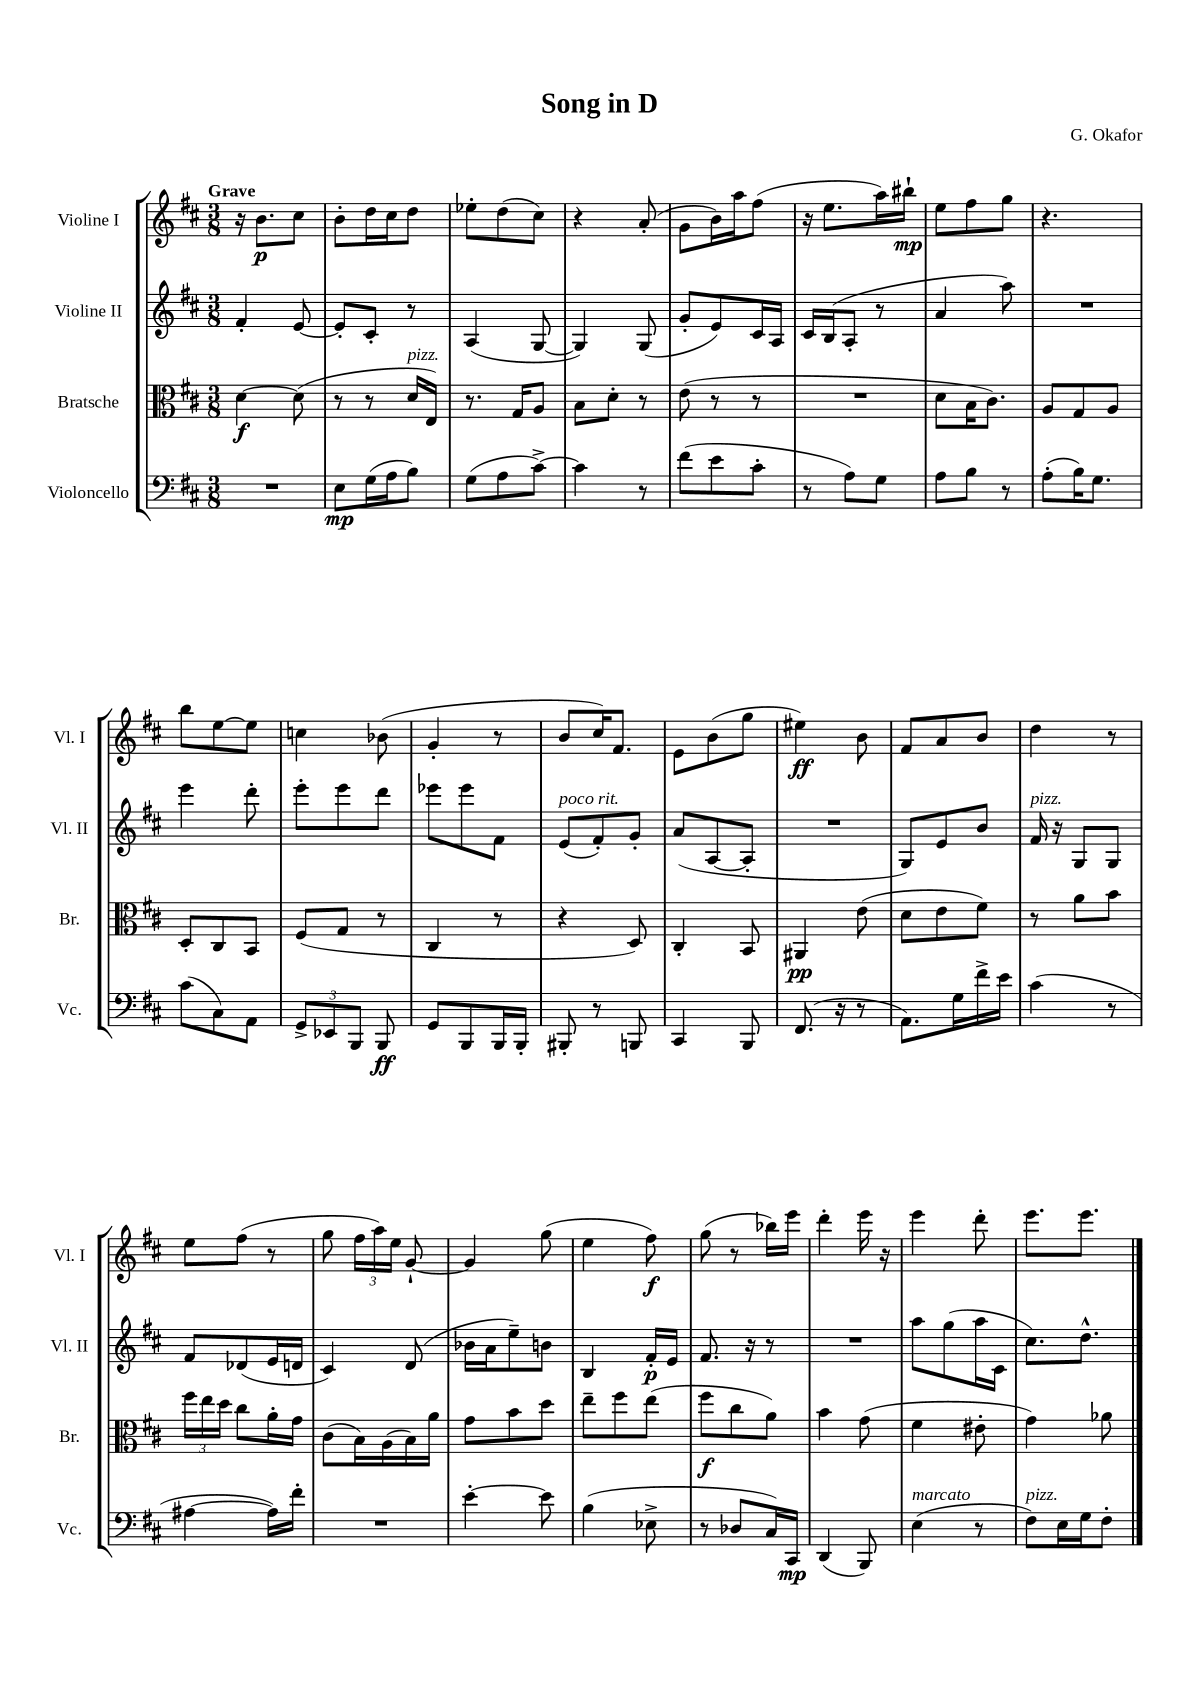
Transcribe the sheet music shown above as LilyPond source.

\header { title = "Song in D" composer = "G. Okafor" }
<<
\new StaffGroup <<
\new Staff = "s0" \with { instrumentName = "Violine I" shortInstrumentName = "Vl. I" } {
    \clef treble \key d \major \numericTimeSignature \time 3/8 \tempo "Grave"
    \autoBeamOff r16 b'8.[\p cis''8] |
    b'8[-. d''16 cis''16 d''8] |
    ees''8[-. d''8( cis''8]) |
    r4 a'8-.( |
    g'8[ b'16) a''16 fis''8]( |
    r16 e''8.[ a''16) bis''16]-!\mp |
    e''8[ fis''8 g''8] |
    r4. |
    b''8[ e''8~ e''8] |
    c''4 bes'8( |
    g'4-. r8 |
    b'8[ cis''16) fis'8.] |
    e'8[ b'8( g''8] |
    eis''4\ff) b'8 |
    fis'8[ a'8 b'8] |
    d''4 r8 |
    e''8[ fis''8]( r8 |
    g''8 \tuplet 3/2 { fis''16[ a''16) e''16] } g'8~-! |
    g'4 g''8( |
    e''4 fis''8\f) |
    g''8( r8 bes''16[) e'''16] |
    d'''4-. e'''16 r16 |
    e'''4 d'''8-. |
    e'''8.[ e'''8.] \bar "|." |
}
\new Staff = "s1" \with { instrumentName = "Violine II" shortInstrumentName = "Vl. II" } {
    \clef treble \key d \major \numericTimeSignature \time 3/8
    \autoBeamOff fis'4-. e'8~ |
    e'8[-. cis'8]-. r8 |
    a4( g8~ |
    g4) g8( |
    g'8[-. e'8) cis'16 a16] |
    cis'16[ b16( a8]-. r8 |
    a'4 a''8) |
    R4. |
    e'''4 d'''8-. |
    e'''8[-. e'''8 d'''8] |
    ees'''8[ ees'''8 fis'8] |
    e'8[^\markup { \italic "poco rit." }( fis'8-.) g'8]-. |
    a'8[( a8~ a8]-. |
    R4. |
    g8[) e'8 b'8] |
    fis'16^\markup { \italic "pizz." } r16 g8[ g8] |
    fis'8[ des'8( e'16 d'16] |
    cis'4) d'8( |
    bes'16[ a'16 e''8--) b'8] |
    b4 fis'16[-.\p e'16] |
    fis'8. r16 r8 |
    R4. |
    a''8[ g''8( a''16 cis'16] |
    cis''8.[) d''8.]-^ \bar "|." |
}
\new Staff = "s2" \with { instrumentName = "Bratsche" shortInstrumentName = "Br." } {
    \clef alto \key d \major \numericTimeSignature \time 3/8
    \autoBeamOff d'4~\f d'8( |
    r8 r8 d'16[^\markup { \italic "pizz." } e16]) |
    r8. g16[ a8] |
    b8[ d'8]-. r8 |
    e'8( r8 r8 |
    R4. |
    d'8[ b16 cis'8.]) |
    a8[ g8 a8] |
    d8[-. cis8 b,8] |
    fis8[( g8] r8 |
    cis4 r8 |
    r4 d8) |
    cis4-. b,8 |
    ais,4\pp e'8( |
    d'8[ e'8 fis'8]) |
    r8 a'8[ b'8] |
    \tuplet 3/2 { fis''16[ e''16 d''16] } cis''8[ a'16-. g'16] |
    cis'8[( b16) a16( b16) a'16] |
    g'8[ b'8 d''8] |
    e''8[-- fis''8 e''8]( |
    fis''8[\f cis''8 a'8]) |
    b'4 g'8( |
    fis'4 eis'8-. |
    g'4) aes'8 \bar "|." |
}
\new Staff = "s3" \with { instrumentName = "Violoncello" shortInstrumentName = "Vc." } {
    \clef bass \key d \major \numericTimeSignature \time 3/8
    \autoBeamOff R4. |
    e8[\mp g16( a16 b8]) |
    g8[( a8 cis'8]~->) |
    cis'4 r8 |
    fis'8[( e'8 cis'8]-. |
    r8 a8[) g8] |
    a8[ b8] r8 |
    a8[-.( b16) g8.] |
    cis'8[( cis8) a,8] |
    \tuplet 3/2 { g,8[-> ees,8 b,,8] } b,,8\ff |
    g,8[ b,,8 b,,16 b,,16]-. |
    bis,,8-. r8 b,,8 |
    cis,4 b,,8 |
    fis,8.( r16 r8 |
    a,8.[) g16 fis'16-> e'16] |
    cis'4( r8 |
    ais4~ ais16[) fis'16]-. |
    R4. |
    e'4~-. e'8 |
    b4( ees8-> |
    r8 des8[ cis16) cis,16]\mp |
    d,4( b,,8) |
    e4^\markup { \italic "marcato" }( r8 |
    fis8[^\markup { \italic "pizz." }) e16 g16 fis8]-. \bar "|." |
}
>>
>>
\layout { \context { \Score \remove "Bar_number_engraver" } }
